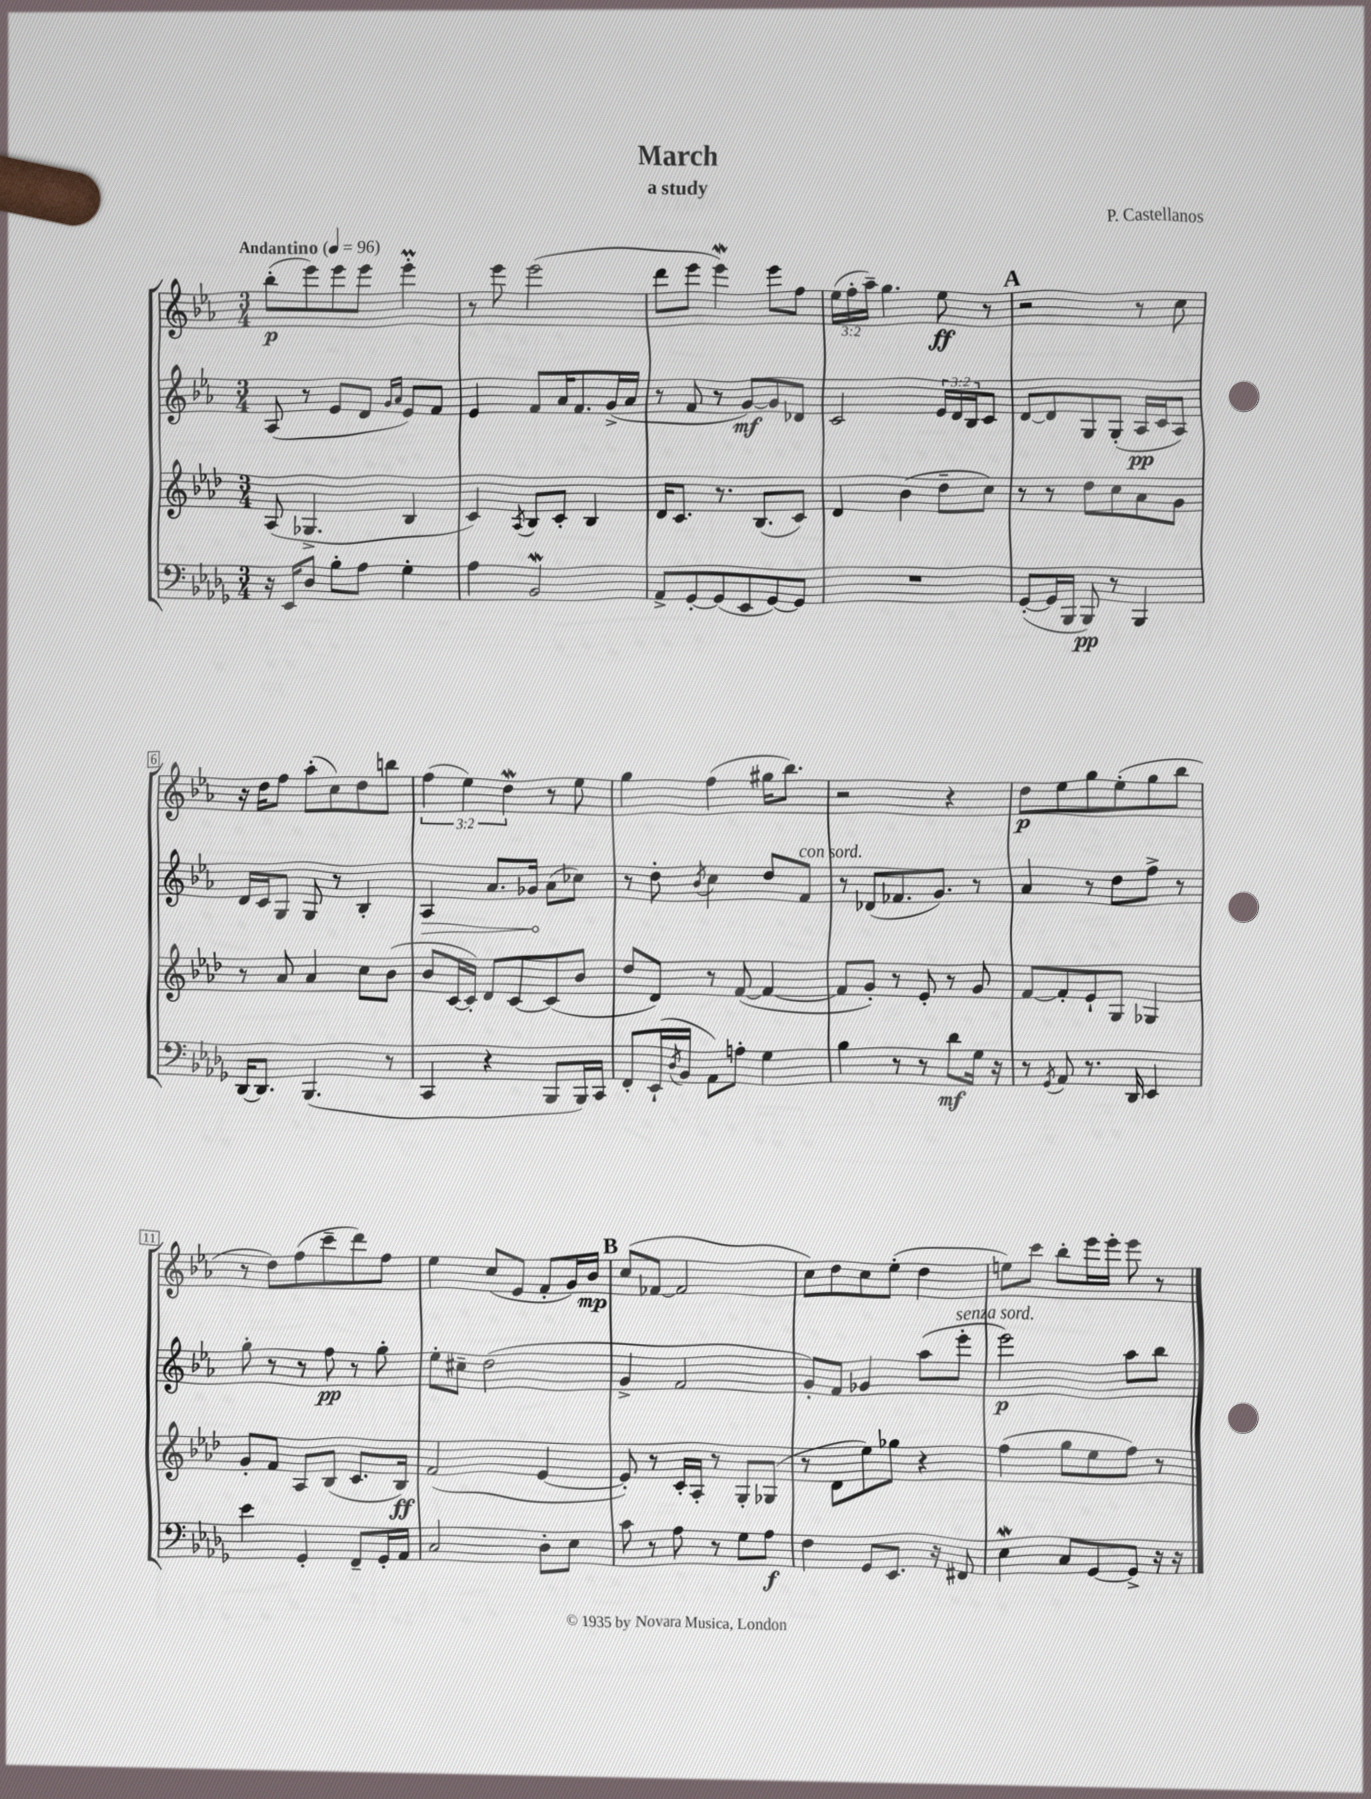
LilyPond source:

\header { title = "March" composer = "P. Castellanos" subtitle = "a study" }
<<
\new StaffGroup <<
\new Staff = "s0" {
    \clef treble \key ees \major \numericTimeSignature \time 3/4 \override Staff.TupletNumber.text = #tuplet-number::calc-fraction-text \tempo "Andantino" 4 = 96
    bes''8-.\p( ees'''8) ees'''8 ees'''8 ees'''4-.\prall |
    r8 ees'''8 ees'''2( |
    d'''8 ees'''8 ees'''4\mordent) ees'''8 f''8 |
    \tuplet 3/2 { ees''16( f''16-. aes''16--) } g''4. ees''8\ff r8 |
    \mark \markup { \bold "A" } r2 r8 c''8 |
    r16 d''16 f''8 aes''8-.( c''8) d''8 b''8 |
    \tuplet 3/2 { f''4( ees''4) d''4\mordent } r8 ees''8 |
    g''4 f''4( gis''16 bes''8.) |
    r2 r4 |
    d''8\p ees''8 g''8 ees''8-.( g''8 bes''8 |
    r8 d''8) f''8( c'''8-- d'''8) f''8 |
    ees''4 c''8( ees'8 f'8-. g'16) bes'16\mp |
    \mark \markup { \bold "B" } c''8( fes'8~ fes'2 |
    c''8) d''8 c''8 ees''8-.( d''4 |
    e''8) c'''8 bes''8-. ees'''16 ees'''16-. ees'''8 r8 \bar "|." |
}
\new Staff = "s1" {
    \clef treble \key ees \major \numericTimeSignature \time 3/4 \override Staff.TupletNumber.text = #tuplet-number::calc-fraction-text
    aes8( r8 ees'8 d'8 \grace { g'16 aes'16 } ees'8) f'8 |
    ees'4 f'8 aes'16 f'8. g'16->( aes'16 |
    r8 f'8 r8 g'8~\mf) g'8 des'8 |
    c'2 \tuplet 3/2 { ees'16 d'16 bes16 } c'8 |
    \mark \markup { \bold "A" } d'8~ d'8 g8 g8-.( aes16\pp c'16 aes8) |
    d'16 c'16 g8 g8 r8 bes4-. |
    \once \override Hairpin.circled-tip = ##t aes4\> aes'8. ges'16\! aes'8( ces''8) |
    r8 d''8-. \acciaccatura { bes'8 } c''4 d''8 f'8^\markup { \italic "con sord." } |
    r8 des'8( fes'8. g'8.) r8 |
    aes'4 r8 d''8 f''8-> r8 |
    g''8-. r8 r8 f''8\pp r8 g''8-. |
    ees''8-. cis''8-- d''2( |
    \mark \markup { \bold "B" } g'4-> f'2 |
    g'8-.) f'8 ges'4 aes''8( ees'''8-.^\markup { \italic "senza sord." } |
    ees'''2\p) aes''8 bes''8 \bar "|." |
}
\new Staff = "s2" {
    \clef treble \key aes \major \numericTimeSignature \time 3/4
    aes8( ges4.-> bes4 |
    c'4) \acciaccatura { aes8 } bes8 c'8-. bes4 |
    des'16 c'8. r8. bes8.( c'8) |
    des'4 bes'4( des''8-- c''8) |
    \mark \markup { \bold "A" } r8 r8 des''8 c''8 aes'8 g'8 |
    r8 aes'8 aes'4 c''8 bes'8( |
    bes'8 c'16~ c'16-.) des'8 c'8~ c'8( bes'8 |
    des''8 des'8) r8 f'8~( f'4~ |
    f'8 g'8-.) r8 ees'8-. r8 g'8 |
    f'8~ f'8-. ees'8-! g8 ges4 |
    g'8-. f'8 aes8 bes8( c'8. bes16\ff) |
    f'2( ees'4~ |
    \mark \markup { \bold "B" } ees'8-.) r8 c'16-. aes16-. r8 g8-. ges8( |
    r8 des'8 ees''8) ges''8 r4 |
    f''4( g''8 ees''8 f''8) r8 \bar "|." |
}
\new Staff = "s3" {
    \clef bass \key des \major \numericTimeSignature \time 3/4
    r16 ees,16 des8 bes8-. aes8 ges4-. |
    aes4 bes,2\mordent |
    aes,8-> ges,8~-. ges,8( ees,8 ges,8~) ges,8 |
    R2. |
    \mark \markup { \bold "A" } ges,8~-.( ges,16 bes,,16 bes,,8\pp) r8 bes,,4 |
    des,16~ des,8. bes,,4.( r8 |
    c,4 r4 bes,,8 bes,,16) c,16 |
    f,8-. ees,16-!( \acciaccatura { des8 } bes,16 aes,8) a8-. ges4 |
    bes4 r8 r8 des'8\mf ges16 r16 |
    r8 \acciaccatura { ges,8 } aes,8 r8. des,16 ees,4 |
    ees'4 ges,4-. f,8-- ges,16-. aes,16 |
    c2 des8-. ees8 |
    \mark \markup { \bold "B" } c'8 r8 aes8 r8 ges8 aes8\f |
    f4 ges,8 ees,8. r16 fis,8 |
    ees4\mordent c8 ges,8~ ges,8-> r16 r16 \bar "|." |
}
>>
>>
\layout { \context { \Score \override BarNumber.stencil = #(make-stencil-boxer 0.1 0.3 ly:text-interface::print) } }
